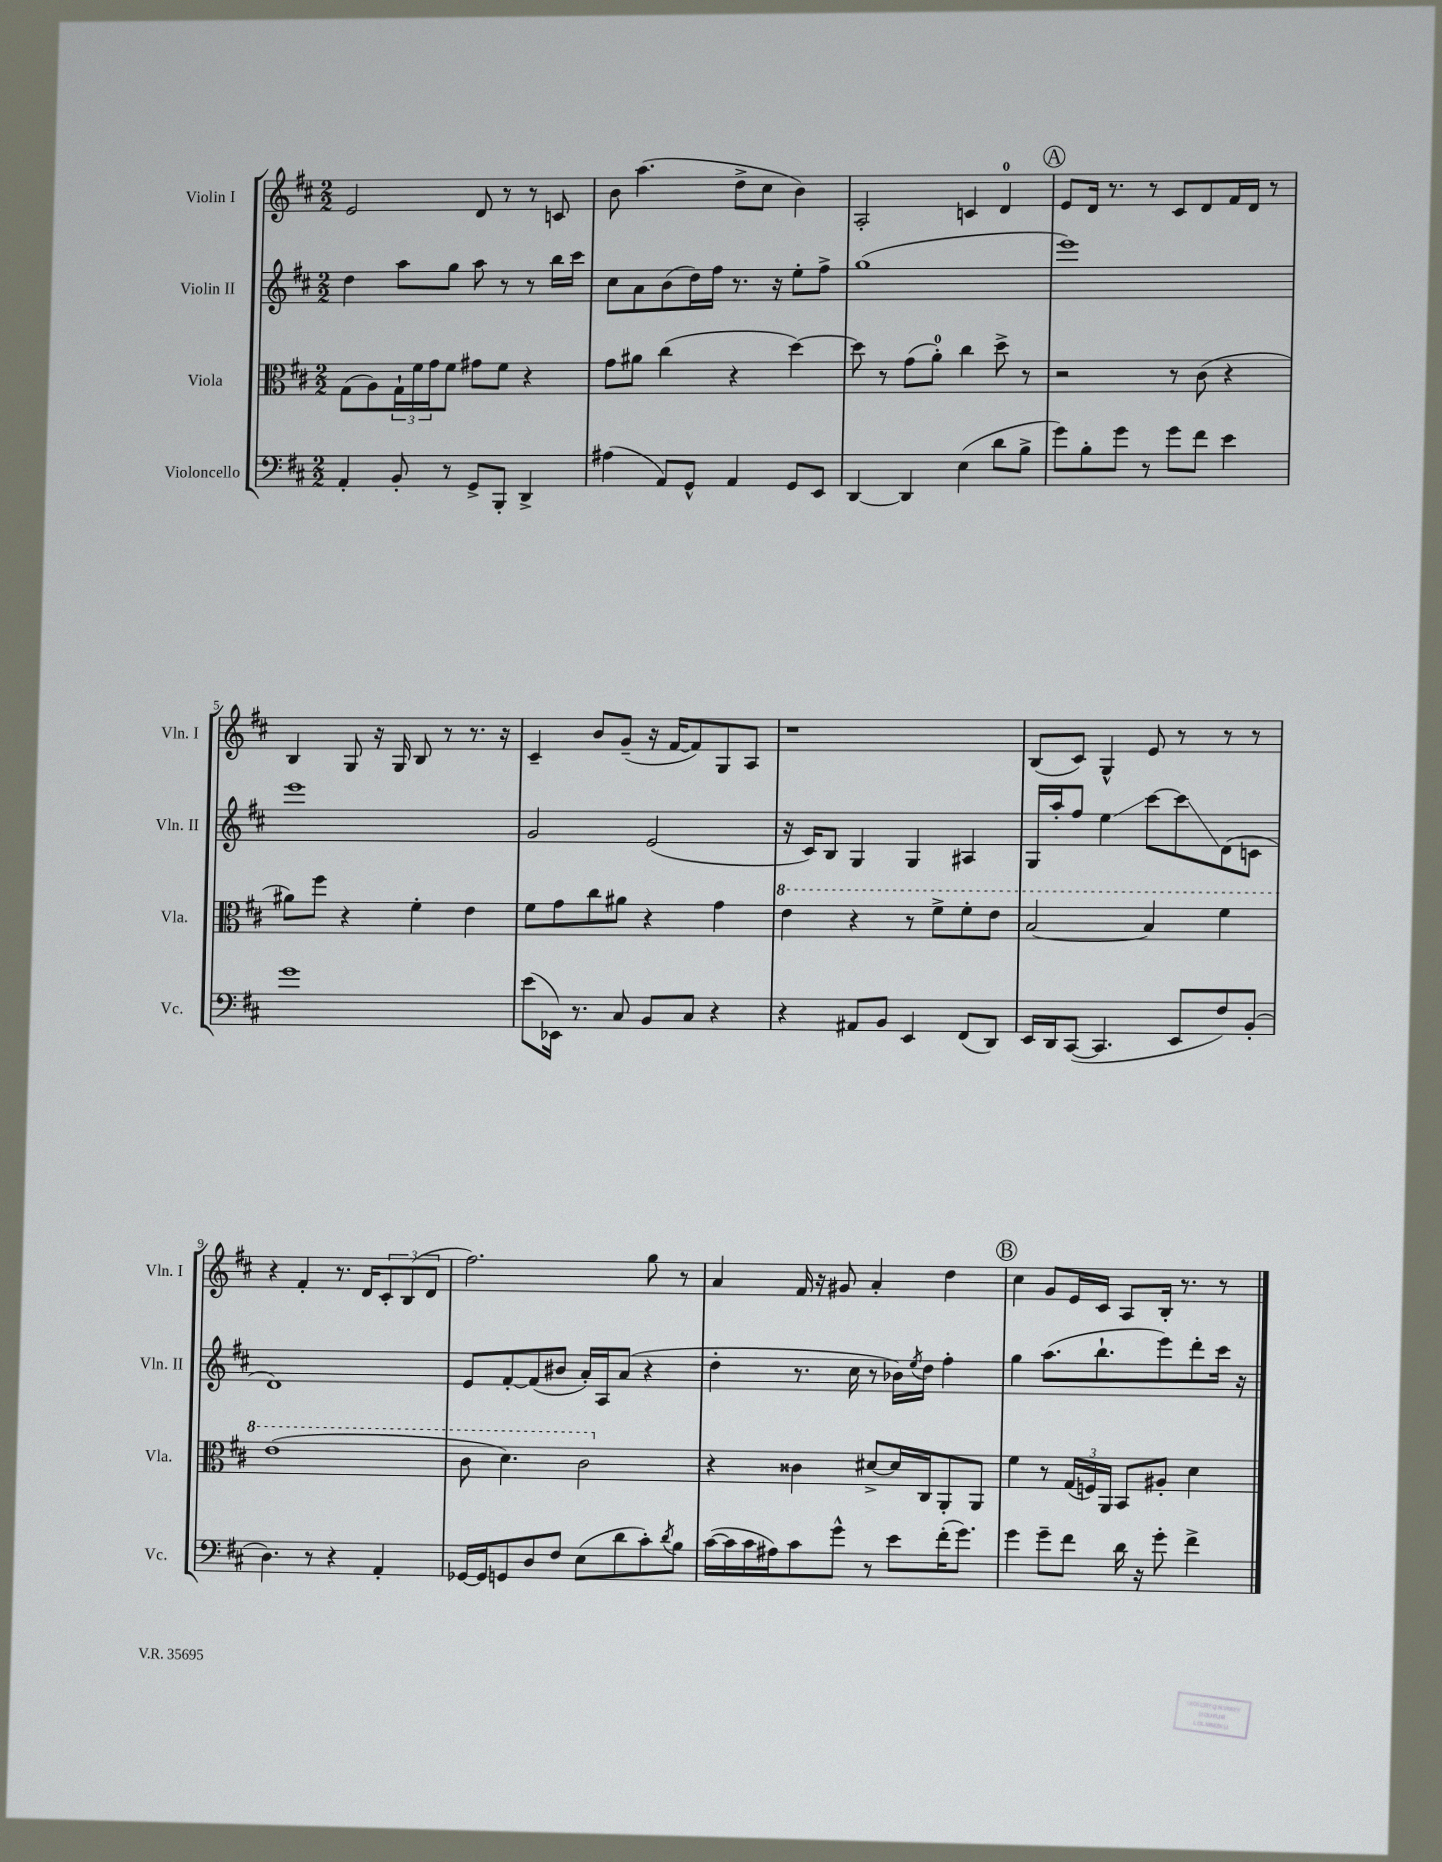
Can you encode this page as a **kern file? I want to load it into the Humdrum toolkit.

**kern	**kern	**kern	**kern
*staff4	*staff3	*staff2	*staff1
*clefF4	*clefC3	*clefG2	*clefG2
*k[f#c#]	*k[f#c#]	*k[f#c#]	*k[f#c#]
*M2/2	*M2/2	*M2/2	*M2/2
4AA'	(8G	4dd	2e
.	8A)	.	.
8BB'	24G`	8aa	.
.	24f#	.	.
.	24g	.	.
8r	8f#	8gg	.
8GG^	8g#	8aa	8d
8BBB'	8f#	8r	8r
4DD^	4r	8r	8r
.	.	16bb	8c
.	.	16ccc#	.
=	=	=	=
(4A#	8g	8cc#	8b
.	8a#	8a	(4.aa
8AA)	(4cc#	(8b	.
8GG^^	.	16dd)	.
.	.	16ff#	.
4AA	4r	8.r	8dd^
.	.	.	8cc#
.	.	16r	.
8GG	[4dd)	8ee'	4b)
8EE	.	8ff#^	.
=	=	=	=
[4DD	8dd]	(1gg	2A'
.	8r	.	.
4DD]	(8g	.	.
.	8a')	.	.
(4E	4cc#	.	4c
8d	8dd^	.	4d
8B^	8r	.	.
=	=	=	=
8g)	2r	1eee)	8e
8B'	.	.	16d
.	.	.	8.r
8g	.	.	.
8r	.	.	8r
8g	8r	.	8c#
8f#	(8c#	.	8d
4e	4r	.	16f#
.	.	.	16d
.	.	.	8r
=	=	=	=
1g	8a#)	1eee	4B
.	8ff#	.	.
.	4r	.	8G
.	.	.	16r
.	.	.	16G
.	4f#'	.	8B
.	.	.	8r
.	4e	.	8.r
.	.	.	16r
=	=	=	=
(8e	8f#	2g	4c#~
16EE-)	8g	.	.
8.r	.	.	.
.	8cc#	.	8b
8C#	8a#	.	(8g~
8BB	4r	(2e	16r
.	.	.	[16f#
8C#	.	.	8f#])
4r	4g	.	8G
.	.	.	8A
=	=	=	=
4r	4ee	16r	1r
.	.	16c#)	.
.	.	8B	.
8AA#	4r	4G	.
8BB	.	.	.
4EE	8r	4G	.
.	8ff#^	.	.
(8FF#	8ff#'	4A#	.
8DD)	8ee	.	.
=	=	=	=
16EE	[2b	16G	(8B
16DD	.	16aa'	.
([8CC#	.	8ff#	8c#)
4.CC#]	.	4ee	4G^^
.	4b]	[8ccc#	8e
8EE	.	8ccc#]	8r
8F#)	4ff#	(8d	8r
(8BB'	.	8c	8r
=	=	=	=
4.D)	(1ee	1d)	4r
.	.	.	4f#'
8r	.	.	.
4r	.	.	8.r
.	.	.	16d
4AA'	.	.	12c#'
.	.	.	(12B
.	.	.	12d
=	=	=	=
[16GG-	8cc#	8e	2.ff#)
16GG-]	.	.	.
8GG	4.dd)	[8f#'	.
8D	.	(8f#]	.
8F#	.	8b#	.
(8E	2cc#	16a')	.
.	.	16A	.
8d	.	(8a	.
8c#')	.	4r	8gg
8qd	.	.	.
8B	.	.	8r
=	=	=	=
([16c#	4r	4dd'	4a
16c#]	.	.	.
16c#	.	.	.
16A#)	.	.	.
8c#	4c##	8.r	16f#
.	.	.	16r
8g^^	.	.	8g#
.	.	16cc#	.
8r	[8d#^	8r	4a'
8e	16d#]	16b-)	.
.	.	8qee	.
.	16C#	16dd	.
(16f#'	8AA'	4ff#'	4dd
8.g)	.	.	.
.	8AA	.	.
=	=	=	=
4g	4f#	4gg	4cc#
8g~	8r	(8.aa	8g
8f#	(24G	.	16e
.	24F)	.	.
.	.	8.bb`	16c#
.	24AA	.	.
16d	8BB	.	8A
16r	.	.	.
8g'	8A#'	8eee)	16B'
.	.	.	8.r
4f#^	4d	8ddd'	.
.	.	16ccc#	8r
.	.	16r	.
==	==	==	==
*-	*-	*-	*-
